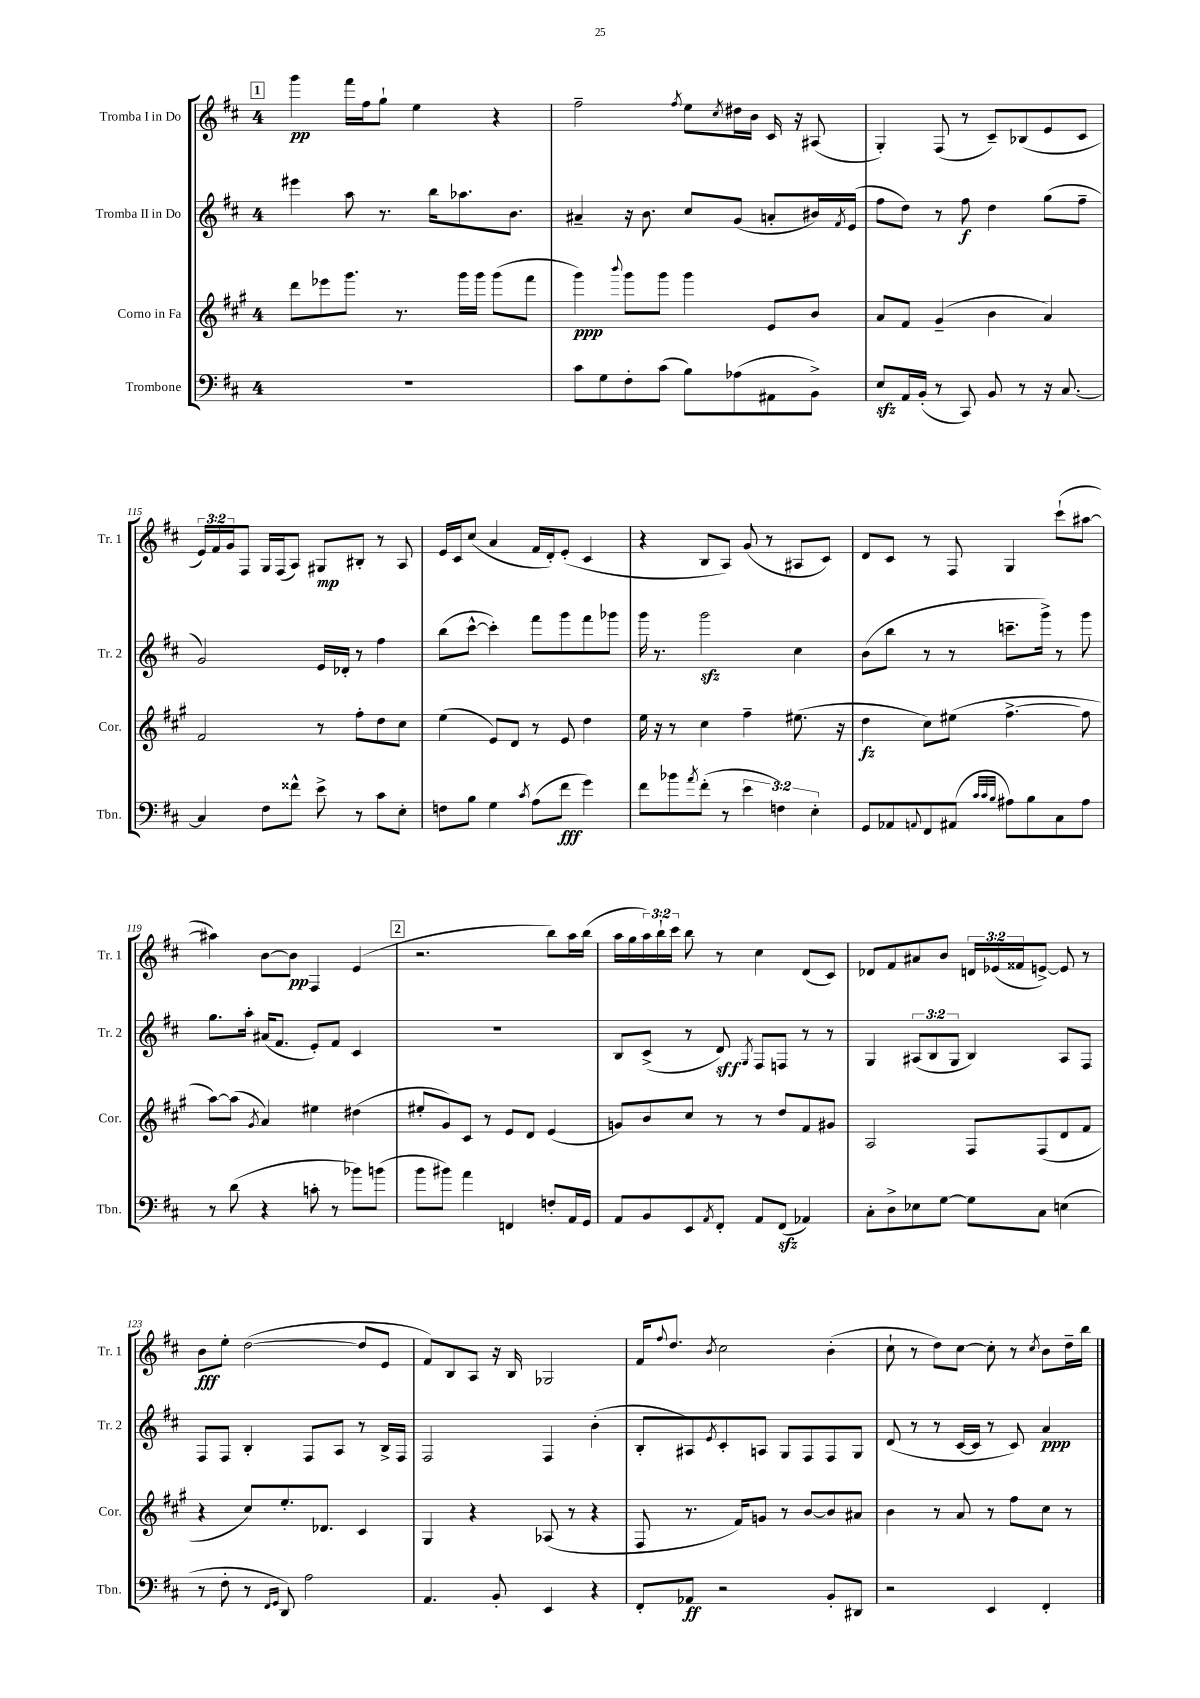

**kern	**dynam	**kern	**dynam	**kern	**dynam	**kern	**dynam
*part4	*part4	*part3	*part3	*part2	*part2	*part1	*part1
*staff4	*staff4	*staff3	*staff3	*staff2	*staff2	*staff1	*staff1
*I"Trombone	*	*I"Corno in Fa	*	*I"Tromba II in Do	*	*I"Tromba I in Do	*
*I'Tbn.	*	*I'Cor.	*	*I'Tr. 2	*	*I'Tr. 1	*
*clefF4	*	*clefG2	*	*clefG2	*	*clefG2	*
*k[f#c#]	*	*k[f#c#g#]	*	*k[f#c#]	*	*k[f#c#]	*
*M4/4	*	*M4/4	*	*M4/4	*	*M4/4	*
!!LO:REH:place=s1:t=1
=112	=112	=112	=112	=112	=112	=112	=112
1r	.	8ddd\L	.	4eee#X\	.	4ggg\	pp
.	.	8eee-X\	.	.	.	.	.
.	.	8.ggg#\J	.	8aa\	.	16fff#\LL	.
.	.	.	.	.	.	16ff#\J	.
.	.	.	.	8.r	.	8gg`\J	.
.	.	8.r	.	.	.	.	.
.	.	.	.	.	.	4ee\	.
.	.	.	.	16bb\KL	.	.	.
.	.	16ggg#\LL	.	8.aa-X\	.	.	.
.	.	16ggg#\JJ	.	.	.	.	.
.	.	(8ggg#\L	.	.	.	4r	.
.	.	.	.	8.b\J	.	.	.
.	.	8fff#\J	.	.	.	.	.
=113	=113	=113	=113	=113	=113	=113	=113
8c#\L	.	4ggg#\)	ppp	4a#X~/	.	2ff#~\	.
8G\	.	.	.	.	.	.	.
.	.	8qqbbb/	.	.	.	.	.
8F#'\	.	8ggg#\L	.	16r	.	.	.
.	.	.	.	8.b\	.	.	.
(8c#\J	.	8ggg#\J	.	.	.	.	.
.	.	.	.	.	.	8qff#/	.
8B\L)	.	4ggg#\	.	8cc#/L	.	8ee\L	.
.	.	.	.	.	.	8qcc#/	.
(8A-X\	.	.	.	(8g/J	.	16dd#X\L	.
.	.	.	.	.	.	16b\JJ	.
8AA#X\	.	8e/L	.	8an'/L	.	16c#/	.
.	.	.	.	.	.	16r	.
8BB^\J)	.	8b/J	.	16b#X/L)	.	(8A#X/	.
.	.	.	.	8qf#/	.	.	.
.	.	.	.	(16e/JJ	.	.	.
=114	=114	=114	=114	=114	=114	=114	=114
8Ezz/L	.	8a/L	.	8ff#\L	.	4G'/)	.
16AA/L	.	8f#/J	.	8dd\J)	.	.	.
(16BB'/JJ	.	.	.	.	.	.	.
8r	.	(4g#~/	.	8r	.	(8F#/	.
8CC#/)	.	.	.	8ff#\	f	8r	.
8BB/	.	4b\	.	4dd\	.	8c#~/L)	.
8r	.	.	.	.	.	(8B-X/	.
16r	.	4a/)	.	(8gg\L	.	8e/	.
[8.C#/	.	.	.	.	.	.	.
.	.	.	.	8ff#~\J	.	8c#/J	.
!!LO:LB:g=z
=115	=115	=115	=115	=115	=115	=115	=115
4C#/]	.	2f#/	.	2g/)	.	24e/LL)	.
.	.	.	.	.	.	24f#/	.
.	.	.	.	.	.	24g/J	.
.	.	.	.	.	.	8F#/J	.
8F#\L	.	.	.	.	.	16G/LL	.
.	.	.	.	.	.	(16F#/J	.
8f##X^^\J	.	.	.	.	.	8A/J)	.
8e^\	.	8r	.	16e/LL	.	8G#X/L	mp
.	.	.	.	16d-X'/JJ	.	.	.
8r	.	8ff#'\L	.	8r	.	8B#X'/J	.
8c#\L	.	8dd\	.	4ff#\	.	8r	.
8E'\J	.	8cc#\J	.	.	.	8A/	.
=116	=116	=116	=116	=116	=116	=116	=116
8Fn\L	.	(4ee\	.	(8bb\L	.	16e/LL	.
.	.	.	.	.	.	16c#/J	.
8B\J	.	.	.	[8ccc#^^\J	.	(8cc#/J	.
4G\	.	8e/L)	.	4ccc#'\])	.	4a/	.
.	.	8d/J	.	.	.	.	.
8qc#/	.	.	.	.	.	.	.
(8A\L	.	8r	.	8fff#\L	.	16f#/LL	.
.	.	.	.	.	.	16d'/J)	.
8f#\J	fff	8e/	.	8ggg\	.	(8e'/J	.
4g\)	.	4dd\	.	8fff#\	.	4c#/	.
.	.	.	.	8ggg-X\J	.	.	.
=117	=117	=117	=117	=117	=117	=117	=117
8f#\L	.	16ee\	.	16ggg\	.	4r	.
.	.	16r	.	8.r	.	.	.
8b-X\	.	8r	.	.	.	.	.
8qa/	.	.	.	.	.	.	.
(8f#'\J	.	4cc#\	.	2gggzz\	.	8B/L	.
8r	.	.	.	.	.	8A/J)	.
6e\	.	4ff#~\	.	.	.	(8g/	.
.	.	.	.	.	.	8r	.
6Fn\)	.	.	.	.	.	.	.
.	.	(8.ee#X\	.	4cc#\	.	8A#X/L	.
6E'\	.	.	.	.	.	.	.
.	.	.	.	.	.	8c#/J)	.
.	.	16r	.	.	.	.	.
=118	=118	=118	=118	=118	=118	=118	=118
8GG/L	.	4dd\	fz	(8b\L	.	8d/L	.
8AA-X/	.	.	.	8bb\J	.	8c#/J	.
8qqAAn/	.	.	.	.	.	.	.
8FF#/	.	8cc#\L)	.	8r	.	8r	.
(8AA#X/J	.	(8ee#X\J	.	8r	.	8F#/	.
32qqc#/LLL	.	.	.	.	.	.	.
32qqc#/	.	.	.	.	.	.	.
32qqB/JJJ	.	.	.	.	.	.	.
8A#X\L)	.	[4.ff#^\	.	8.cccn~\L	.	4G/	.
8B\	.	.	.	.	.	.	.
.	.	.	.	16ggg^\Jk)	.	.	.
8C#\	.	.	.	8r	.	(8ccc#`\L	.
8A#\J	.	8ff#\]	.	8ggg\	.	[8aa#X\J	.
!!LO:LB:g=z
=119	=119	=119	=119	=119	=119	=119	=119
8r	.	[8aa\L)	.	8.gg\L	.	4aa#X\])	.
(8d\	.	(8aa\J]	.	.	.	.	.
.	.	.	.	16aa'\Jk	.	.	.
.	.	8qg#/	.	.	.	.	.
4r	.	4a/)	.	(16a#X/KL	.	[8b\L	.
.	.	.	.	8.f#/J	.	.	.
.	.	.	.	.	.	8b\J]	pp
8cn'\	.	4ee#X\	.	8e'/L)	.	4F#/	.
8r	.	.	.	8f#/J	.	.	.
8b-X\L)	.	(4dd#X\	.	4c#/	.	(4e/	.
(8bn\J	.	.	.	.	.	.	.
!!LO:REH:place=s1:t=2
=120	=120	=120	=120	=120	=120	=120	=120
8b\L	.	8ee#X'/L	.	1r	.	2.r	.
8b#X\J)	.	8g#/)	.	.	.	.	.
4a\	.	8c#/J	.	.	.	.	.
.	.	8r	.	.	.	.	.
4FFn/	.	8e/L	.	.	.	.	.
.	.	8d/J	.	.	.	.	.
8Fn'/L	.	(4e/	.	.	.	8bb\L)	.
16AA/L	.	.	.	.	.	16aa\L	.
16GG/JJ	.	.	.	.	.	(16bb\JJ	.
=121	=121	=121	=121	=121	=121	=121	=121
8AA/L	.	8gn/L)	.	8B/L	.	16aa\LL	.
.	.	.	.	.	.	16gg\	.
8BB/	.	8b/	.	(8c#^/J	.	24aa\)	.
.	.	.	.	.	.	24bb`\	.
.	.	.	.	.	.	24ccc#\JJ	.
8EE/	.	8cc#/J	.	8r	.	8bb\	.
8qAA/	.	.	.	.	.	.	.
8FF#'/J	.	8r	.	8d/)	sff	8r	.
.	.	.	.	8qG/	.	.	.
8AA/L	.	8r	.	8F#/L	.	4cc#\	.
(8FF#zz/J	.	8dd/L	.	8Fn/J	.	.	.
4AA-X/)	.	8f#/	.	8r	.	(8d/L	.
.	.	8g#X/J	.	8r	.	8c#/J)	.
=122	=122	=122	=122	=122	=122	=122	=122
8C#'\L	.	2A/	.	4G/	.	8d-X/L	.
8D^\	.	.	.	.	.	8f#/	.
8E-X\	.	.	.	(12A#X/L	.	8a#X/	.
.	.	.	.	12B/	.	.	.
[8G\J	.	.	.	.	.	8b/J	.
.	.	.	.	12G/J	.	.	.
8G\L]	.	8F#/L	.	4B/)	.	24dn/LL	.
.	.	.	.	.	.	(24e-X/	.
.	.	.	.	.	.	24f##X/J	.
8C#\J	.	(8F#/	.	.	.	[8en^/J)	.
(4En\	.	8d/	.	8A#/L	.	8e/]	.
.	.	8f#/J	.	8F#/J	.	8r	.
!!LO:LB:g=z
=123	=123	=123	=123	=123	=123	=123	=123
8r	.	4r	.	8F#/L	.	8b\L	fff
8F#'\	.	.	.	8F#/J	.	8ee'\J	.
8r	.	8cc#/L)	.	4B'/	.	([2dd\	.
16qqFF#/LL	.	.	.	.	.	.	.
16qqGG/JJ	.	.	.	.	.	.	.
8DD/)	.	8.ee'/	.	.	.	.	.
2A\	.	.	.	8F#/L	.	.	.
.	.	8.d-X/J	.	.	.	.	.
.	.	.	.	8A/J	.	.	.
.	.	4c#/	.	8r	.	8dd/L]	.
.	.	.	.	16B^/LL	.	8e/J	.
.	.	.	.	16F#/JJ	.	.	.
=124	=124	=124	=124	=124	=124	=124	=124
4.AA/	.	4G#/	.	2F#/	.	8f#/L)	.
.	.	.	.	.	.	8B/	.
.	.	4r	.	.	.	8A/J	.
8BB'/	.	.	.	.	.	16r	.
.	.	.	.	.	.	16B/	.
4EE/	.	(8A-X/	.	4F#/	.	2G-X/	.
.	.	8r	.	.	.	.	.
4r	.	4r	.	(4b'\	.	.	.
=125	=125	=125	=125	=125	=125	=125	=125
8FF#'/L	.	8F#/	.	8B'/L	.	16f#/KL	.
.	.	.	.	.	.	8qqff#/	.
.	.	.	.	.	.	8.dd/J	.
8AA-X/J	ff	8.r	.	8A#X/)	.	.	.
.	.	.	.	8qe/	.	8qb/	.
2r	.	.	.	8c#'/	.	2cc#\	.
.	.	16f#/KL)	.	.	.	.	.
.	.	8gn/J	.	8An/J	.	.	.
.	.	8r	.	8G/L	.	.	.
.	.	[8b/L	.	8F#/	.	.	.
8BB'/L	.	8b/]	.	8F#/	.	(4b'\	.
8DD#X/J	.	8a#X/J	.	8G/J	.	.	.
=126	=126	=126	=126	=126	=126	=126	=126
2r	.	4b\	.	(8d/	.	8cc#`\	.
.	.	.	.	8r	.	8r	.
.	.	8r	.	8r	.	8dd\L)	.
.	.	8a/	.	[16c#/LL	.	[8cc#\J	.
.	.	.	.	16c#/JJ]	.	.	.
4EE/	.	8r	.	8r	.	8cc#'\]	.
.	.	8ff#\L	.	8c#/)	.	8r	.
.	.	.	.	.	.	8qcc#/	.
4FF#'/	.	8cc#\J	.	4a/	ppp	8b\L	.
.	.	8r	.	.	.	16dd~\L	.
.	.	.	.	.	.	16bb\JJ	.
==	==	==	==	==	==	==	==
*-	*-	*-	*-	*-	*-	*-	*-
